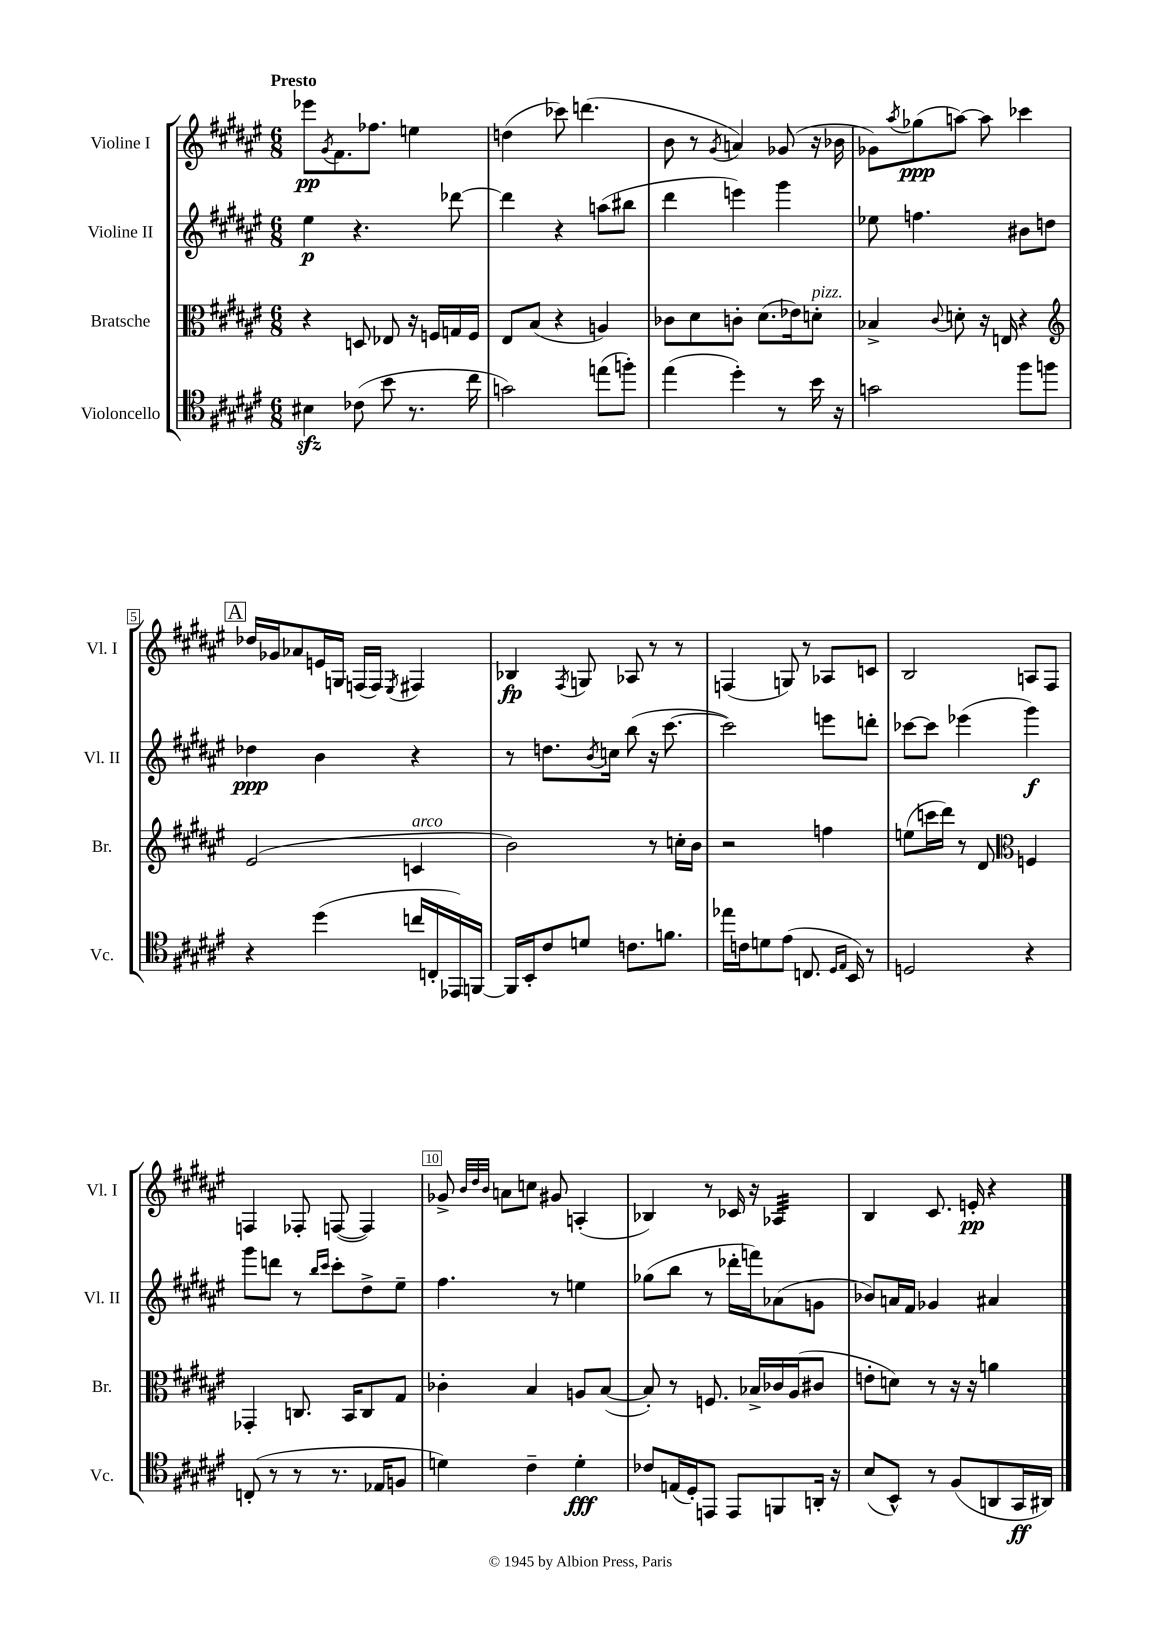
<<
\new StaffGroup <<
\new Staff = "s0" \with { instrumentName = "Violine I" shortInstrumentName = "Vl. I" } {
    \clef treble \key fis \major \numericTimeSignature \time 6/8 \tempo "Presto"
    ees'''8\pp \acciaccatura { gis'8 } fis'8. fes''8. e''4 |
    d''4( ces'''8) d'''4.( |
    b'8 r8 \acciaccatura { gis'8 } a'4) ges'8( r16 bes'16 |
    ges'8) \acciaccatura { ais''8 } ges''8\ppp( a''8~) a''8 ces'''4 |
    \mark \markup { \box "A" } des''16 ges'16 aes'8 e'16 g16 f16( f16) \acciaccatura { eis8 } fis4 |
    bes4\fp \acciaccatura { fis8 } g8 aes8 r8 r8 |
    f4( g8) r8 aes8 c'8 |
    b2 a8 fis8 |
    f4 fes8-. f8~( f4) |
    ges'8-> \grace { b'32 dis''32 b'32 } a'8 c''8 gis'8 a4-.( |
    bes4) r8 ces'16 r16 aes4:32 |
    b4 cis'8. e'16-.\pp r4 \bar "|." |
}
\new Staff = "s1" \with { instrumentName = "Violine II" shortInstrumentName = "Vl. II" } {
    \clef treble \key fis \major \numericTimeSignature \time 6/8
    eis''4\p r4. des'''8~ |
    des'''4 r4 a''8( bis''8 |
    dis'''4 e'''4) gis'''4 |
    ees''8 f''4. bis'8 d''8 |
    \mark \markup { \box "A" } des''4\ppp b'4 r4 |
    r8 d''8. \acciaccatura { b'8 } c''16 b''8( r16 cis'''8.~ |
    cis'''2) e'''8 d'''8-. |
    ces'''8~ ces'''8 ees'''4( gis'''4\f) |
    gis'''8 d'''8 r8 \grace { b''16 cis'''16 } cis'''8-. dis''8-> eis''8-- |
    fis''4. r8 e''4 |
    ges''8( b''8 r8 des'''16-. f'''16) aes'8( g'8 |
    bes'8) a'16 fis'16 ges'4 ais'4 \bar "|." |
}
\new Staff = "s2" \with { instrumentName = "Bratsche" shortInstrumentName = "Br." } {
    \clef alto \key fis \major \numericTimeSignature \time 6/8
    r4 d8 ees8 r16 f16 g16 f16 |
    eis8 b8( r4 a4) |
    ces'8 dis'8 c'8-. dis'8.( ees'16) d'8-.^\markup { \italic "pizz." } |
    bes4-> \appoggiatura { cis'8 } d'8-. r16 e16 r4 |
    \mark \markup { \box "A" } \clef treble eis'2( c'4^\markup { \italic "arco" } |
    b'2) r8 c''16-. b'16 |
    r2 f''4 |
    e''8( c'''16 dis'''16) r8 dis'8 \clef alto f4 |
    ges,4-. c8. b,16 c8 gis8 |
    ces'4-. b4 a8 b8~( |
    b8-.) r8 f8. bes16-> ces'16 ais16( cis'8 |
    e'8-. d'8) r8 r16 r16 a'4 \bar "|." |
}
\new Staff = "s3" \with { instrumentName = "Violoncello" shortInstrumentName = "Vc." } {
    \clef tenor \key fis \major \numericTimeSignature \time 6/8
    bis4\sfz ces'8( b'8 r8. cis''16 |
    g'2) e''8( f''8-.) |
    eis''4( dis''4-.) r8 b'16 r16 |
    g'2 fis''8 f''8 |
    \mark \markup { \box "A" } r4 dis''4( c''16 c16-. ees,16) f,16~ |
    f,16 b,16-. cis'8 d'8 c'8. f'8. |
    ees''16 c'16 d'8 eis'8( c8. \grace { dis16 eis16 } b,16) r8 |
    d2 r4 |
    c8-.( r8 r8 r8. ees16 f8 |
    d'4) cis'4-- d'4-.\fff |
    ces'8 e16( dis16-.) e,8 e,8 f,8 a,16-. r16 |
    b8( b,8-^) r8 fis8( a,8 gis,16\ff ais,16) \bar "|." |
}
>>
>>
\layout { \context { \Score \override BarNumber.break-visibility = ##(#f #t #t) barNumberVisibility = #(every-nth-bar-number-visible 5) \override BarNumber.stencil = #(make-stencil-boxer 0.1 0.3 ly:text-interface::print) } }
